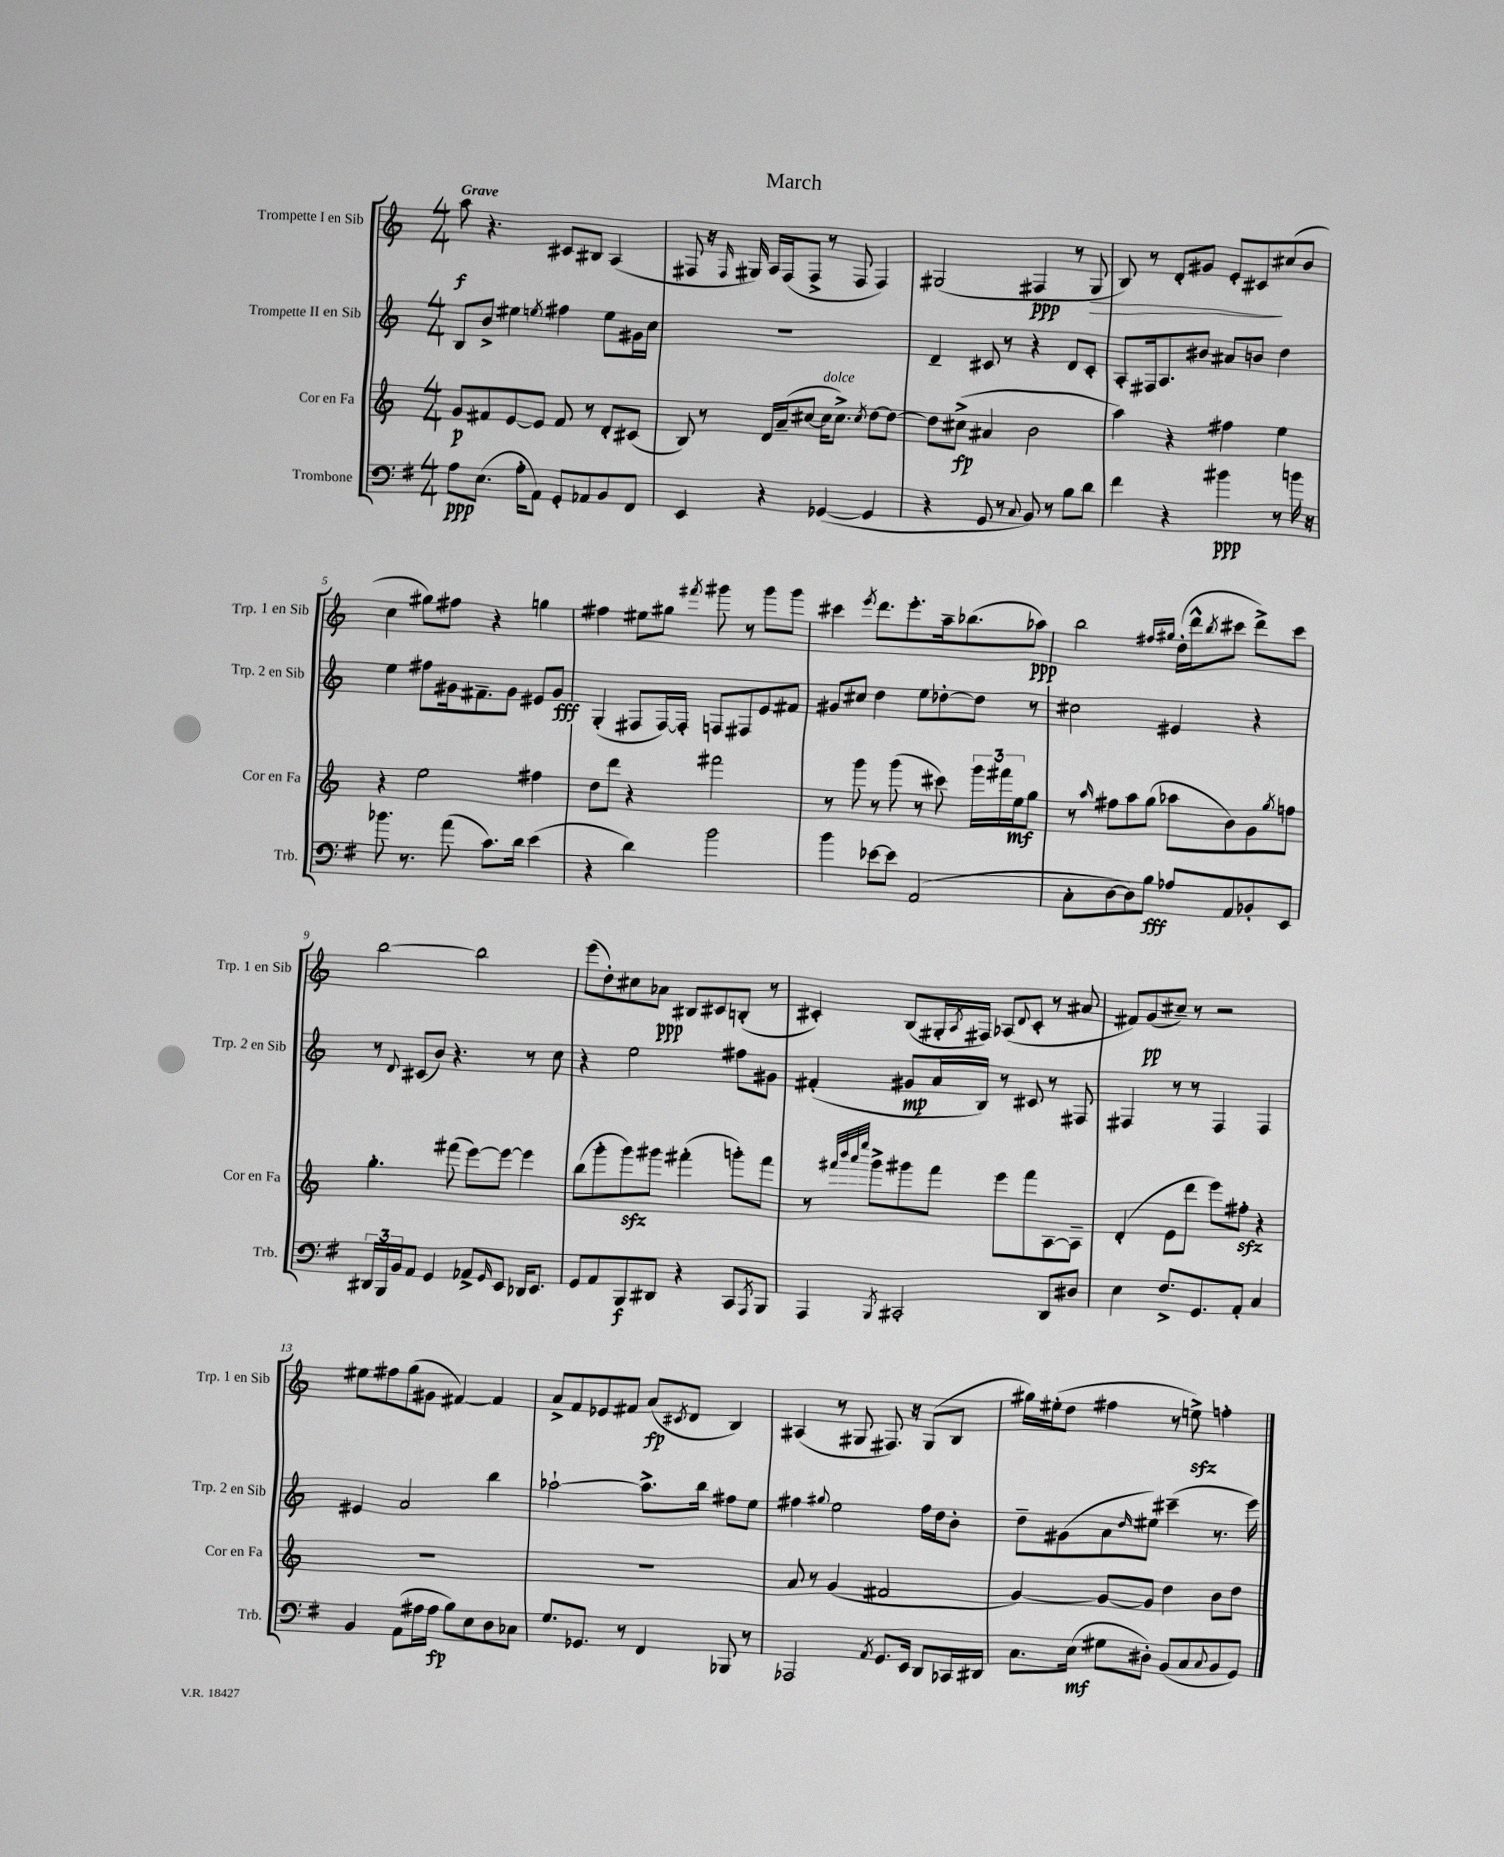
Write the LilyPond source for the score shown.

\header { title = "March" }
<<
\new StaffGroup <<
\new Staff = "s0" \with { instrumentName = "Trompette I en Sib" shortInstrumentName = "Trp. 1 en Sib" } {
    \clef treble \key c \major \numericTimeSignature \time 4/4 \tempo "Grave"
    a''8\f r4. cis'8 bis8 a4( |
    fis8 r16 \grace { fis16 } gis16) a16 fis16( fis8-> r8 fis8 fis4) |
    gis2( fis4\ppp r8 gis8\> |
    b8) r8 d'8-. gis'8 e'8-. cis'8\! cis''8( b'8 |
    c''4 gis''8) fis''8 r4 g''4 |
    fis''4 eis''8 gis''8 \acciaccatura { fis'''8 } gis'''8 r8 gis'''8 gis'''8 |
    cis'''4 \acciaccatura { e'''8 } d'''8. e'''8.-. a''16-- bes''8.( aes''8\ppp) |
    b''2 \grace { fis''16 gis''16 } d''16-.( d'''16-^ \acciaccatura { b''8 } cis'''8 d'''8->) cis'''8 |
    b''2~ b''2 |
    e'''8( d''8-.) cis''8 aes'8\ppp bis8 cis'8 b8-.( r8 |
    cis'4-.) b8( gis16-. \acciaccatura { a8 } fis16) aes8( \appoggiatura { d'8 } cis'8-. r8 ais'8 |
    fis'8) g'8\pp( cis''8--) r8 r2 |
    eis''8 fis''8 g''8( gis'8 fis'4~) fis'4 |
    a'8-> f'8 ees'8 fis'8 a'8\fp( \acciaccatura { cis'8 } d'8 b4) |
    ais4( r8 gis8 fis8.) r16 gis8( b8 |
    gis''16) eis''16-.( d''8 fis''4 r8 e''8->\sfz) f''4-. \bar "|." |
}
\new Staff = "s1" \with { instrumentName = "Trompette II en Sib" shortInstrumentName = "Trp. 2 en Sib" } {
    \clef treble \key c \major \numericTimeSignature \time 4/4
    b8 b'8-> eis''4 \acciaccatura { e''8 } fis''4 e''8 gis'16 c''16 |
    R1 |
    d'4-- cis'8 r8 r4 d'8 cis'8-. |
    a8-. fis16 a8. bis'8 ais'8 b'8 d''4 |
    e''4 fis''8 gis'16 fis'8.-- gis'8 eis'8 gis'8\fff |
    g4-.( fis8 fis16~) fis16-. f8 fis8 e'8 fis'8 |
    gis'8 cis''8 d''4 e''8 des''8~-. des''8 r8 |
    cis''2 eis'4 r4 |
    r8 \appoggiatura { d'8 } cis'8( b'8) r4. r8 c''8 |
    r4 e''2 fis''8 gis'8 |
    fis'4-.( gis'8\mp a'16 b16) r8 cis'8 r8 fis8 |
    fis4 r8 r8 fis4 fis4 |
    eis'4 a'2 b''4 |
    aes''2~-! aes''8.-> b''16 fis''8 e''8 |
    fis''4 \appoggiatura { gis''8 } e''2 fis''16 d''16 b'8-. |
    d''8-- gis'8( a'8 \grace { d''16 } eis''8) cis'''4--( r8. e'''16) \bar "|." |
}
\new Staff = "s2" \with { instrumentName = "Cor en Fa" shortInstrumentName = "Cor en Fa" } {
    \clef treble \key c \major \numericTimeSignature \time 4/4
    g'8\p fis'8 e'8~ e'8 fis'8 r8 d'8-. cis'8( |
    b8) r8 d'16 a'16--( cis''8~ cis''16^\markup { \italic "dolce" } cis''8.->) \acciaccatura { cis''8 } d''8~ d''8~ |
    d''8 cis''8->\fp( ais'4 b'2 |
    a''4) r4 fis''4 e''4 |
    r4 e''2 fis''4 |
    d''8 d'''8 r4 fis'''2 |
    r8 g'''8 r8 g'''8( r8 cis'''8) \tuplet 3/2 { g'''16 fis'''16 e''16\mf } g''8 |
    r8 \grace { a''16 } fis''8 a''8 g''8( aes''8 b'8) g'8 \acciaccatura { g''8 } f''8 |
    g''4.-. fis'''8( e'''8~) e'''8~ e'''4 |
    b''8( g'''8-. g'''8\sfz) gis'''8 fis'''4-.( g'''8-.) fis'''8 |
    r8 \grace { fis'''32 b'''32 a'''32 e''''32 } g'''8-> gis'''8 fis'''8 e'''8 fis'''8 a8~ a8-- |
    d'4-.( e'8 d'''8 e'''8) fis''8-.\sfz r4 |
    R1 |
    R1 |
    a'8 r8 g'4( fis'2 |
    g'4~) g'8~ g'8 d''4 b'8 d''8 \bar "|." |
}
\new Staff = "s3" \with { instrumentName = "Trombone" shortInstrumentName = "Trb." } {
    \clef bass \key g \major \numericTimeSignature \time 4/4
    a8\ppp e8.( a16-. a,8) g,8-. aes,8 b,8 fis,8 |
    e,4 r4 ges,4~( ges,4 |
    r4 g,8 r8 \appoggiatura { c8 } b,8) r8 b8 d'8 |
    fis'4 r4 bis'4\ppp r8 b'16 r16 |
    bes'8. r8. a'8( c'8.) d'16 e'4( |
    r4 d'4) b'2 |
    b'4 ees'8~ ees'8 a,2( |
    c8-. d8~ d8) b8\fff aes8 a,8 bes,8-. e,8 |
    \tuplet 3/2 { dis,16 b,,16 b,16 } a,8 g,4 aes,8-> \grace { g,16 } e,8 des,16 e,8. |
    g,8 a,8 b,,8\f dis,8 r4 c,8 \acciaccatura { a,,8 } b,,8 |
    a,,4 \acciaccatura { b,,8 } cis,2-. d,8 dis8 |
    e4 fis8.-> g,8. a,8-. c4 |
    b,4 a,8( ais16 ais16\fp b8) e8 d8 ces8 |
    g8. ges,8. r8 fis,4 bes,,8 r8 |
    aes,,2 \acciaccatura { a,8 } g,8. e,16 d,8 ces,16 dis,16 |
    c8. e16\mf( gis8 dis8-.) b,8( c8 \appoggiatura { c8 } b,8 g,8) \bar "|." |
}
>>
>>
